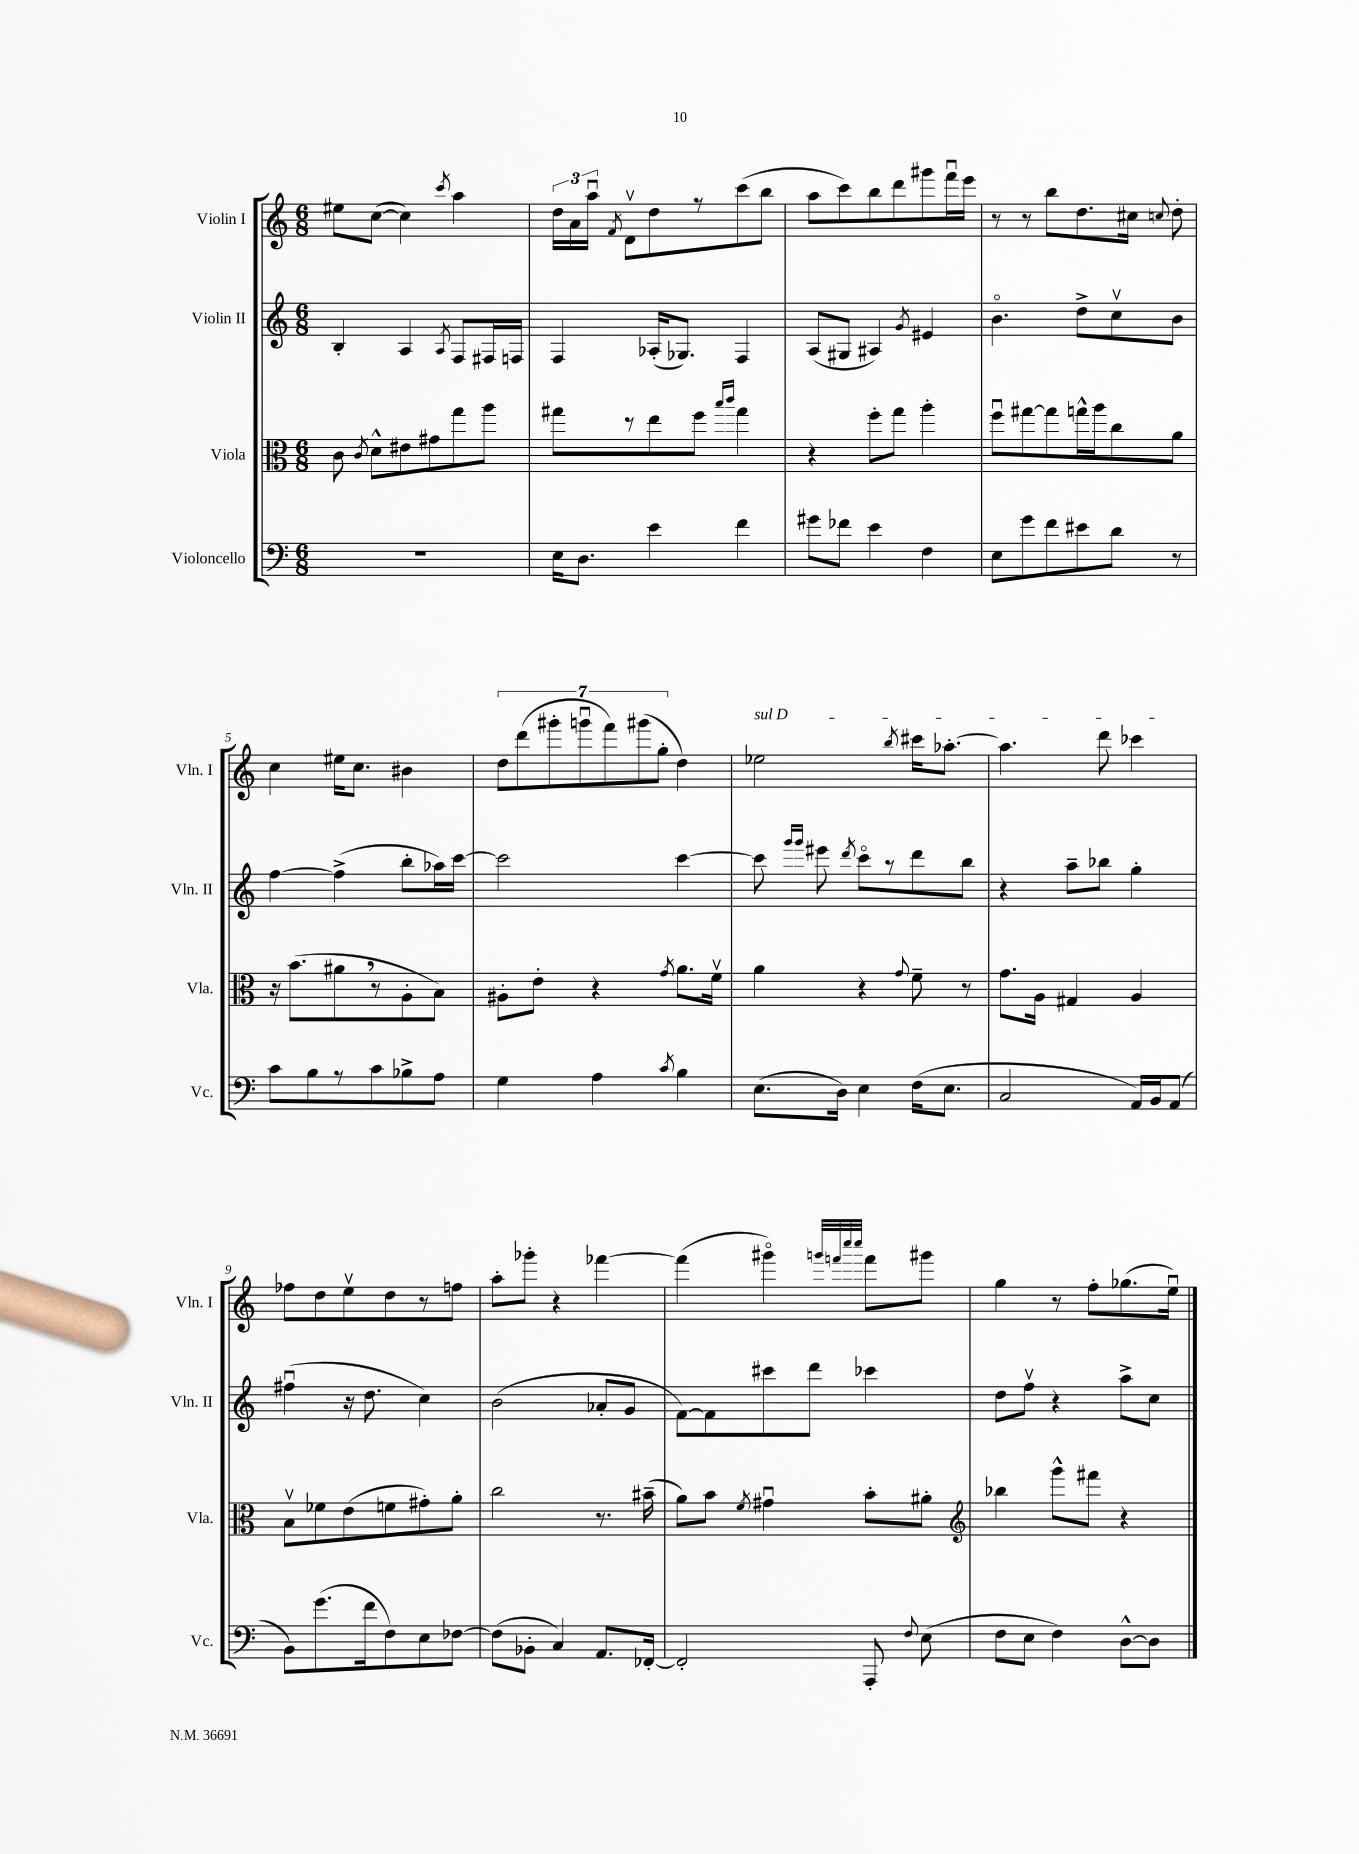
<<
\new StaffGroup <<
\new Staff = "s0" \with { instrumentName = "Violin I" shortInstrumentName = "Vln. I" } {
    \clef treble \key c \major \numericTimeSignature \time 6/8
    \autoBeamOff eis''8[ c''8]~( c''4) \acciaccatura { c'''8 } a''4 |
    \tuplet 3/2 { d''16[ a'16 a''16]\downbow } \acciaccatura { f'8 } d'8[\upbow d''8 r8 c'''8( b''8] |
    a''8[ c'''8) b''8 d'''8 gis'''8 f'''16\downbow e'''16] |
    r8 r8 b''8[ d''8. cis''16] \appoggiatura { c''8 } d''8-. |
    c''4 eis''16[ c''8.] bis'4 |
    \tuplet 7/4 { d''8[ d'''8( gis'''8-. g'''8\downbow f'''8) gis'''8( g''8]-. } d''4) |
    \once \override TextSpanner.bound-details.left.text = \markup { \italic "sul D" } ees''2\startTextSpan \acciaccatura { b''8 } cis'''16[ aes''8.]~-. |
    aes''4. d'''8 ces'''4\stopTextSpan |
    fes''8[ d''8 e''8\upbow d''8 r8 f''8] |
    a''8[-. ges'''8]-. r4 fes'''4~ |
    fes'''4( gis'''4\flageolet) \grace { g'''32[ f'''32 c''''32 c''''32] } f'''8[ gis'''8] |
    g''4 r8 f''8[-. ges''8.( e''16]\downbow) \bar "|." |
}
\new Staff = "s1" \with { instrumentName = "Violin II" shortInstrumentName = "Vln. II" } {
    \clef treble \key c \major \numericTimeSignature \time 6/8
    \autoBeamOff b4-. a4 \acciaccatura { a8 } f8[ fis16 f16] |
    f4 aes16[-.( ges8.]) f4 |
    a8[( gis8] ais4) \acciaccatura { g'8 } eis'4 |
    b'4.\flageolet d''8[-> c''8\upbow b'8] |
    f''4~ f''4->( b''8[-. aes''16) c'''16]~ |
    c'''2 c'''4~ |
    c'''8 \grace { g'''16[ g'''16] } eis'''8 \acciaccatura { d'''8 } c'''8[\flageolet r8 d'''8 b''8] |
    r4 a''8[-- bes''8] g''4-. |
    fis''4\downbow( r16 d''8. c''4) |
    b'2( aes'8[-. g'8] |
    f'8[~) f'8 cis'''8 d'''8] ces'''4 |
    d''8[ f''8]\upbow r4 a''8[-> c''8] \bar "|." |
}
\new Staff = "s2" \with { instrumentName = "Viola" shortInstrumentName = "Vla." } {
    \clef alto \key c \major \numericTimeSignature \time 6/8
    \autoBeamOff c'8 \acciaccatura { c'8 } d'8[-^ eis'8 gis'8 g''8 a''8] |
    gis''8[ r8 e''8 f''8] \grace { b''16[ c'''16] } gis''4 |
    r4 f''8[-. g''8] a''4-. |
    f''8[\downbow gis''8~ gis''8 g''16-^ a''16 c''8 a'8] |
    r16 b'8.[( ais'8 \breathe r8 a8-. b8]) |
    ais8[-. e'8]-. r4 \acciaccatura { g'8 } a'8.[ f'16]\upbow |
    a'4 r4 \appoggiatura { g'8 } f'8-- r8 |
    g'8.[ a16] gis4 a4 |
    b8[\upbow fes'8 e'8( f'8 gis'8-.) a'8]-. |
    c''2 r8. bis'16--( |
    a'8[) b'8] \acciaccatura { f'8 } gis'4\downbow b'8[-. ais'8]-. |
    \clef treble bes''4 g'''8[-^ fis'''8] r4 \bar "|." |
}
\new Staff = "s3" \with { instrumentName = "Violoncello" shortInstrumentName = "Vc." } {
    \clef bass \key c \major \numericTimeSignature \time 6/8
    \autoBeamOff R2. |
    e16[ d8.] e'4 f'4 |
    gis'8[ fes'8] e'4 f4 |
    e8[ g'8 f'8 eis'8 d'8] r8 |
    c'8[ b8 r8 c'8 bes8-> a8] |
    g4 a4 \acciaccatura { c'8 } b4 |
    e8.[( d16]) e4 f16[( e8.] |
    c2 a,16[) b,16 a,8]( |
    b,8[) g'8.( f'16 f8) e8 fes8]~ |
    fes8[( bes,8]-. c4) a,8.[ fes,16]~-. |
    fes,2-. a,,8-. \appoggiatura { f8 } e8( |
    f8[ e8] f4) d8[~-^ d8] \bar "|." |
}
>>
>>
